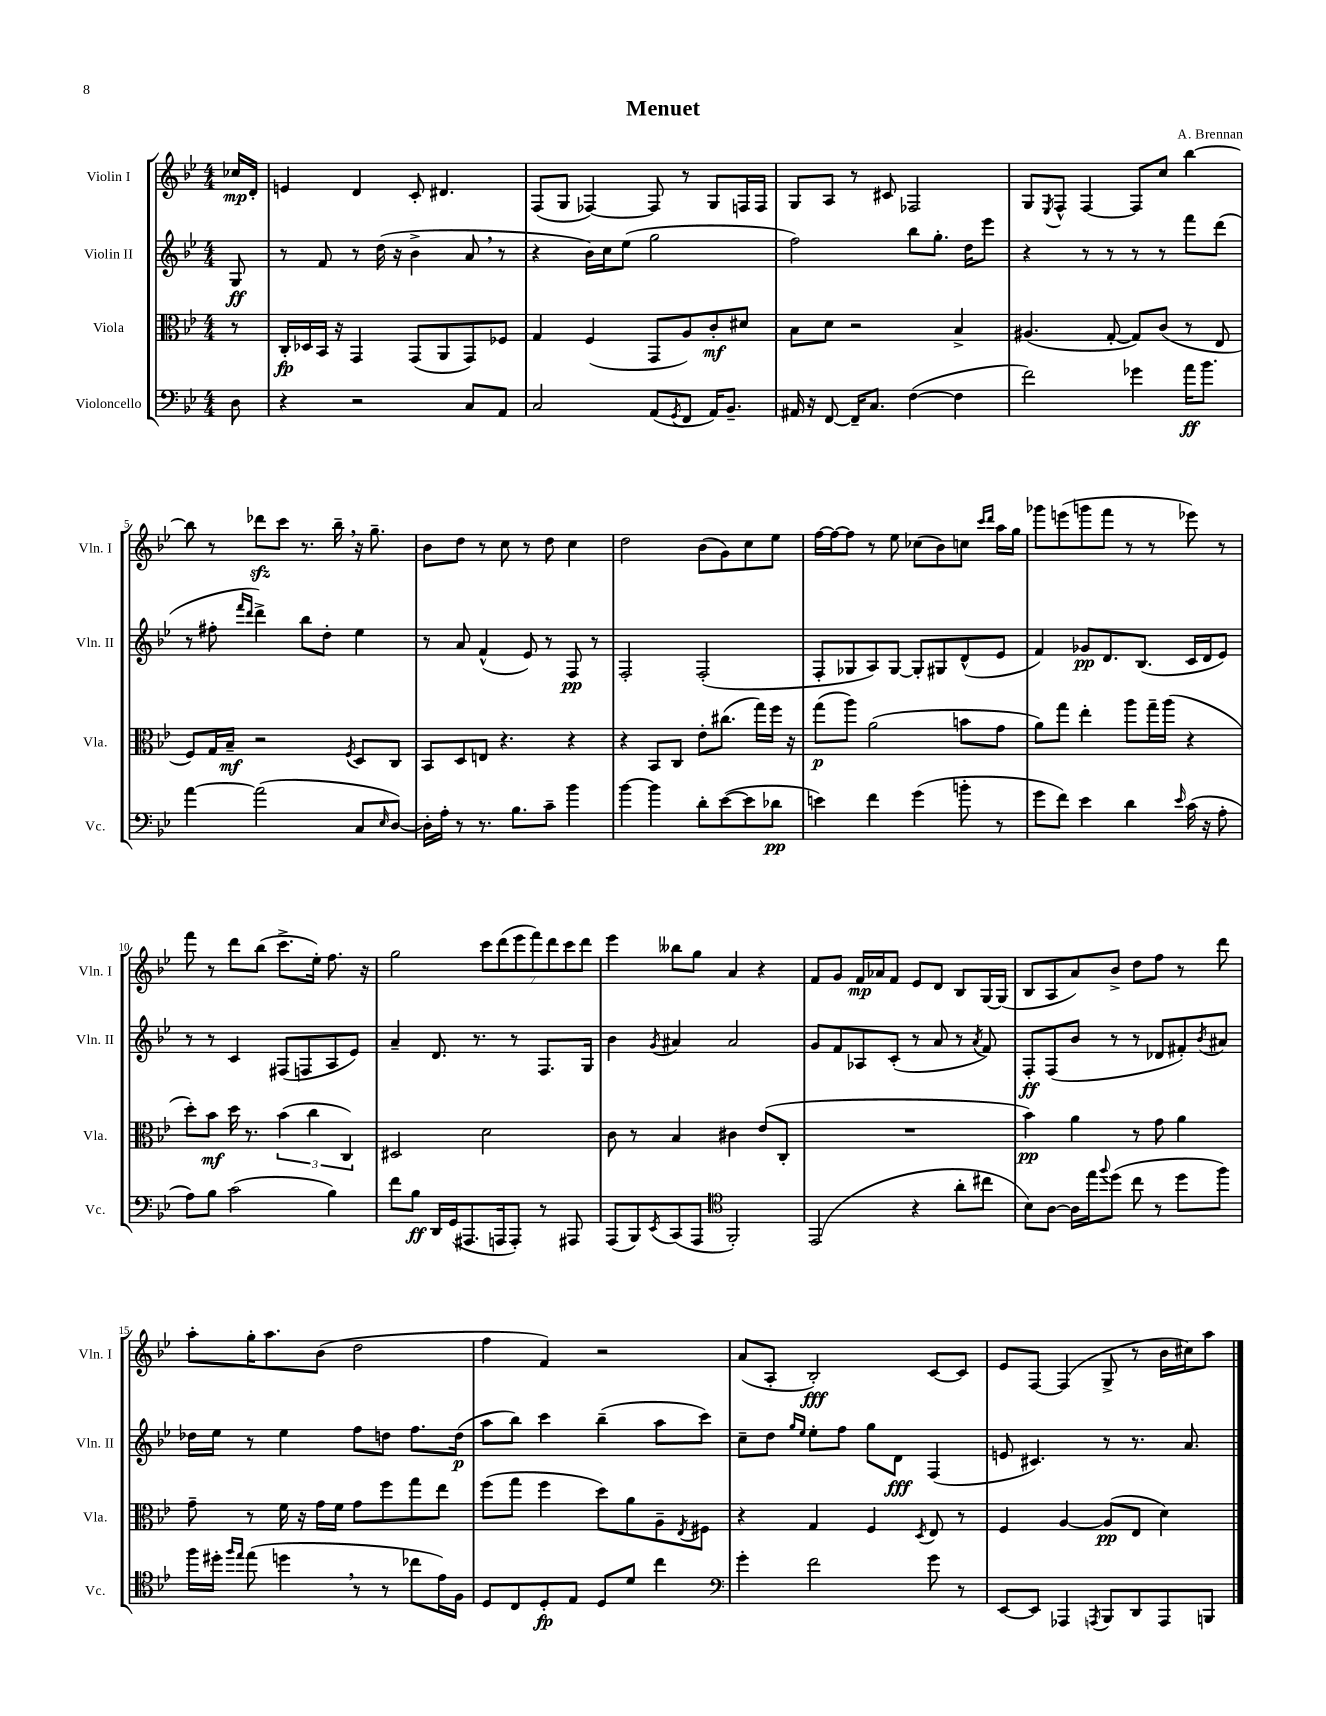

**kern	**kern	**kern	**kern
*staff4	*staff3	*staff2	*staff1
*clefF4	*clefC3	*clefG2	*clefG2
*k[b-e-]	*k[b-e-]	*k[b-e-]	*k[b-e-]
*M4/4	*M4/4	*M4/4	*M4/4
8D	8r	8G	16cc-
.	.	.	16d'
=	=	=	=
4r	16C'	8r	4e
.	16D-	.	.
.	16BB-	8f	.
.	16r	.	.
2r	4GG	8r	4d
.	.	(16dd	.
.	.	16r	.
.	(8GG	4b-^	8c'
.	8AA	.	4.d#
8C	8GG)	8a	.
8AA	8F-	8r	.
=	=	=	=
2C	4G	4r	(8F
.	.	.	8G
.	(4F	16b-)	[4F-)
.	.	16cc	.
.	.	(8ee-	.
(8AA	8GG	2gg	8F-]
8qGG	.	.	.
8FF	8A)	.	8r
16AA)	8c'	.	8G
8.BB-~	.	.	.
.	8d#	.	16F
.	.	.	16F
=	=	=	=
16AA#	8B-	2ff)	8G
16r	.	.	.
[8FF	8d	.	8A
16FF~]	2r	.	8r
8.C	.	.	.
.	.	.	8c#
([4F	.	8bb-	2F-
.	.	8.gg'	.
4F]	4B-^	.	.
.	.	16dd	.
.	.	8eee-	.
=	=	=	=
2f)	(4.A#	4r	8G
.	.	.	8qE-
.	.	.	8F^^
.	.	8r	[4F
.	[8G'	8r	.
4g-	8G])	8r	8F]
.	(8c	8r	8cc
16a	8r	8fff	[4bb-
8.b-	.	.	.
.	8E-	(8ddd	.
=	=	=	=
[4a	8F)	8r	8bb-]
.	16G	8ff#'	8r
.	16B-~	.	.
.	.	16qqfff	.
.	.	16qqddd	.
(2a]	2r	4ddd^)	8ddd-
.	.	.	8ccc
.	.	8bb-	8.r
.	.	8dd'	.
.	.	.	16bb-~
.	8qF	.	.
8C	8D	4ee-	16r
.	.	.	8.gg~
16qqE-	.	.	.
[8D)	8C	.	.
=	=	=	=
16D']	8BB-	8r	8b-
16A'	.	.	.
8r	8D	8a	8dd
8.r	8E	(4f^^	8r
.	4.r	.	8cc
8.B-	.	.	.
.	.	8e-)	8r
8c~	.	8r	8dd
4b-	4r	8F	4cc
.	.	8r	.
=	=	=	=
[4b-	4r	2F'	2dd
4b-]	8BB-	.	.
.	8C	.	.
8d'	8e-'	(2F'	(8b-
([8e-	(8.cc#	.	8g)
8e-]	.	.	8cc
.	16gg)	.	.
8d-	16ff	.	8ee-
.	16r	.	.
=	=	=	=
4e)	(8gg	8F'	[16ff
.	.	.	16ff_
.	8aa)	8G-	8ff]
4f	(2a	8A)	8r
.	.	[8G-	8ee-
(4g	.	8G-']	(8cc-
.	.	8G#	8b-)
8b'	8b	(8d^^	8cc
.	.	.	16qqccc
.	.	.	16qqddd
8r	8g	8e-	16aa
.	.	.	16gg
=	=	=	=
8g	8a)	4f)	8ggg-
8f)	8gg	.	(8eee
4e-	4ee-'	8g-	8ggg
.	.	8.d	8fff
4d	8aa	.	8r
.	.	(8.B-	.
.	16gg~	.	8r
.	(16aa	.	.
16qqe-	.	.	.
(16c	4r	16c	8eee-)
16r	.	16d	.
8A'	.	8e-)	8r
=	=	=	=
8A)	8dd')	8r	8fff
8B-	8b-	8r	8r
(2c	16dd	4c	8ddd
.	8.r	.	.
.	.	.	(8bb-
.	(6b-	(8F#	8.ccc^
.	.	8F	.
.	6cc	.	.
.	.	.	16ee-')
4B-)	.	8A	8.ff
.	6C)	.	.
.	.	8e-)	.
.	.	.	16r
=	=	=	=
8f	2D#	4a~	2gg
8B-	.	.	.
16DD	.	8.d	.
(16GG	.	.	.
8.AAA#	.	.	.
.	.	8.r	.
.	2d	.	14ccc
16AAA	.	.	.
.	.	.	(14ddd
8AAA')	.	8r	.
.	.	.	14eee-
.	.	.	14fff)
8r	.	8.F	.
.	.	.	14ddd
.	.	.	14ccc
8AAA#	.	.	.
.	.	.	14ddd
.	.	16G	.
=	=	=	=
(8AAA	8c	4b-	4eee-
8BBB-)	8r	.	.
8qEE-	.	8qg	.
(8CC	4B-	4a#	8bb--
8AAA	.	.	8gg
*clefC4	*	*	*
2FF')	4c#	2a#	4a
.	(8e-	.	4r
.	8C'	.	.
=	=	=	=
(2EE-	1r	8g	8f
.	.	8f	8g
.	.	8A-	16f
.	.	.	16a-
.	.	(8c'	8f
4r	.	8r	8e-
.	.	8a	8d
8a'	.	8r	8B-
.	.	8qa	.
8cc#	.	8f)	[16G
.	.	.	(16G]
=	=	=	=
8B-)	4b-)	8F'	8B-
[8A	.	(8F	8A
16A]	4a	8b-	8a)
16ee-	.	.	.
8qqff	.	.	.
(8dd	.	8r	8b-^
8cc	8r	8r	8dd
8r	8g	8d-	8ff
8dd	4a	8f#')	8r
.	.	8qb-	.
8ff)	.	8a#	8ddd
=	=	=	=
16ff	8g~	16dd-	8aa'
16dd#'	.	16ee-	.
16qqff	.	.	.
16qqee-	.	.	.
(8ee-	8r	8r	16gg'
.	.	.	8.aa
4dd	16f	4ee-	.
.	16r	.	.
.	16g	.	(8b-
.	16f	.	.
8r	8g	8ff	2dd
8r	8ff	8dd	.
8cc-	8gg	8.ff	.
16e-)	8ee-	.	.
16F	.	(16dd	.
=	=	=	=
8D	(8ff	8aa	4ff
8C	8gg	8bb-)	.
8D'	4ff	4ccc	4f)
8E-	.	.	.
8D	8dd)	(4bb-~	2r
8d	8a	.	.
4cc	8A~	8aa	.
.	8qE-	.	.
.	8F#	8ccc)	.
=	=	=	=
*clefF4	*	*	*
4g'	4r	8cc~	(8a
.	.	8dd	8A'
.	.	16qqgg	.
.	.	16qqee-	.
2f	4G	8ee-'	2B-')
.	.	8ff	.
.	4F	8gg	.
.	.	8d	.
.	8qD	.	.
8g	8E-	(4F	[8c
8r	8r	.	8c]
=	=	=	=
[8EE-	4F	8e	8e-
8EE-]	.	4.c#)	[8F
4AAA-	[4A	.	(4F]
8qAAA	.	.	.
8BBB-	(8A]	8r	8G^
8DD	8E-	8.r	8r
8AAA	4d)	.	16b-
.	.	8.a	16cc#)
8BBB	.	.	8aa
==	==	==	==
*-	*-	*-	*-
